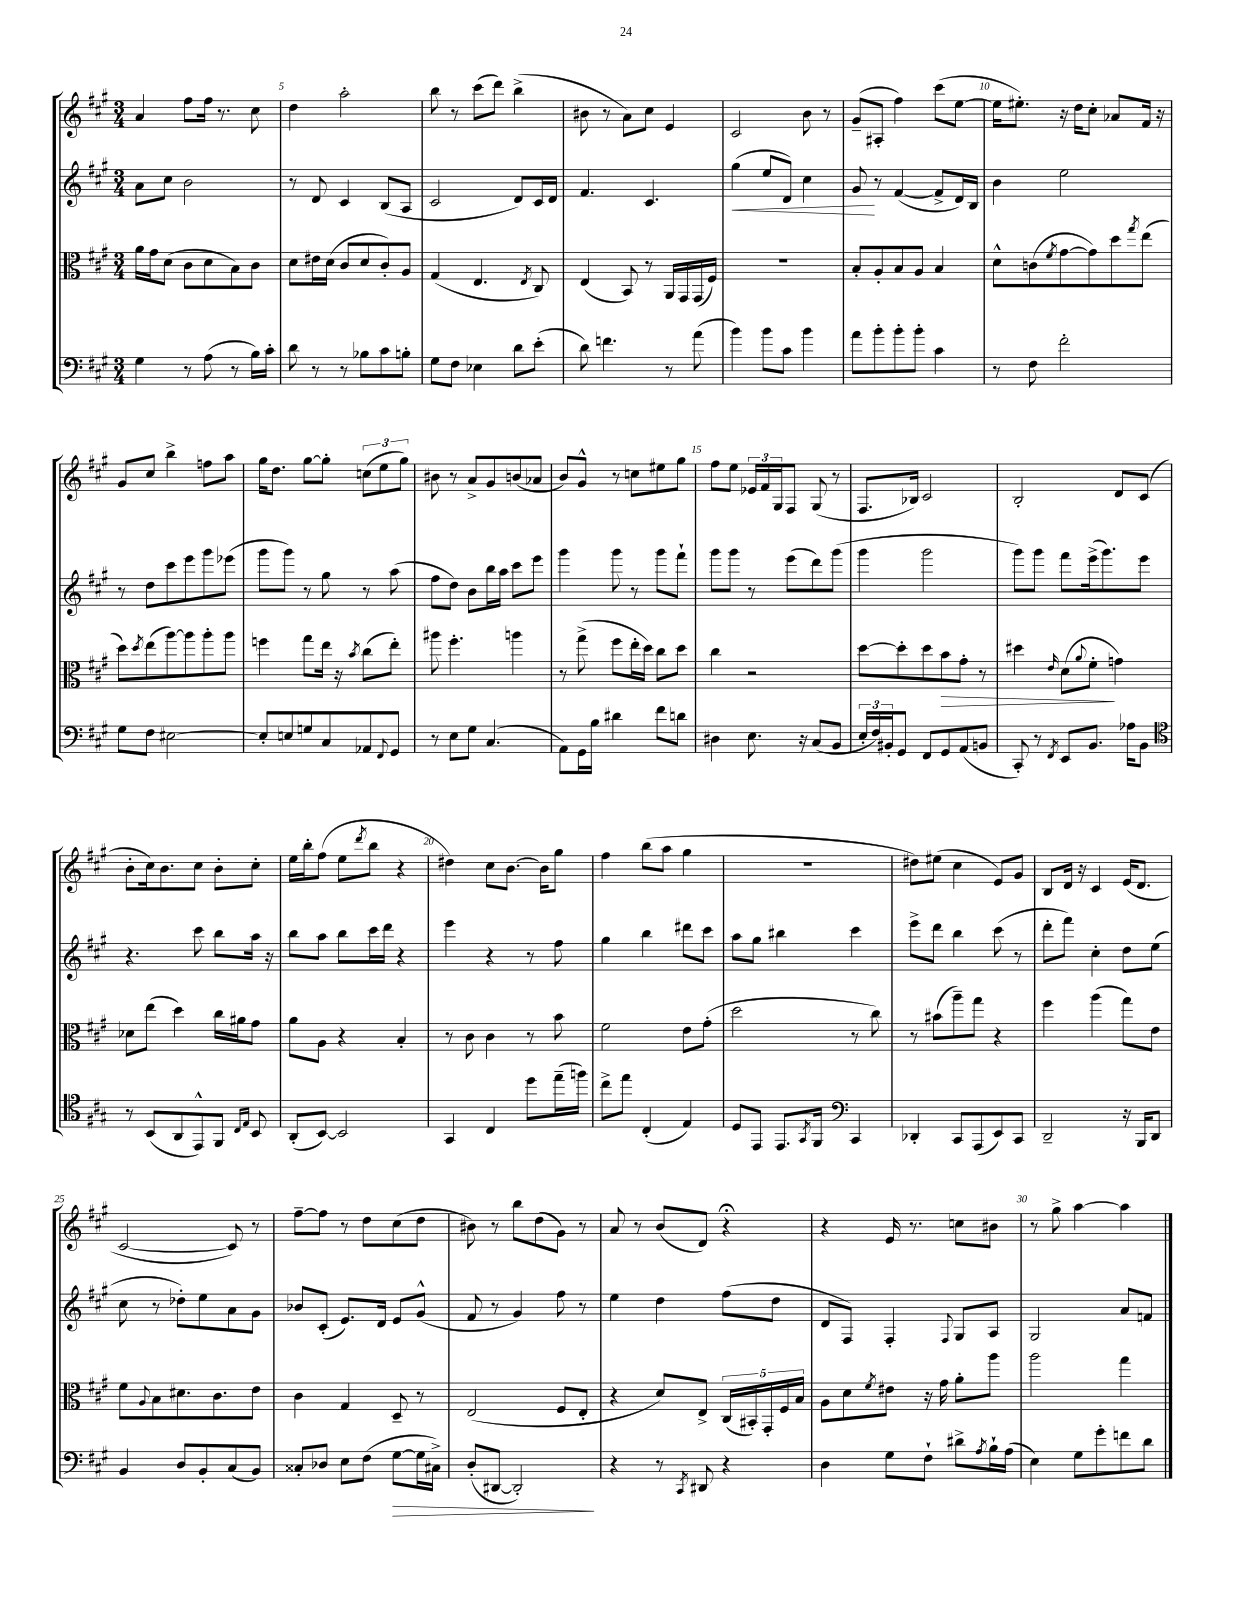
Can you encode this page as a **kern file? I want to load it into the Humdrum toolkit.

**kern	**dynam	**kern	**dynam	**kern	**dynam	**kern
*part4	*part4	*part3	*part3	*part2	*part2	*part1
*staff4	*staff4	*staff3	*staff3	*staff2	*staff2	*staff1
*clefF4	*	*clefC3	*	*clefG2	*	*clefG2
*k[f#c#g#]	*	*k[f#c#g#]	*	*k[f#c#g#]	*	*k[f#c#g#]
*M3/4	*	*M3/4	*	*M3/4	*	*M3/4
=4	=4	=4	=4	=4	=4	=4
4G#\	.	16a\LL	.	8a\L	.	4a/
.	.	16g#\J	.	.	.	.
.	.	(8d\J	.	8cc#\J	.	.
8r	.	8c#\L	.	2b\	.	8ff#\L
(8A\	.	8d\	.	.	.	16ff#\Jk
.	.	.	.	.	.	8.r
8r	.	8B\)	.	.	.	.
16B\LL)	.	8c#\J	.	.	.	8cc#\
16c#'\JJ	.	.	.	.	.	.
=5	=5	=5	=5	=5	=5	=5
8d\	.	8d\L	.	8r	.	4dd\
8r	.	16e#X\L	.	8d/	.	.
.	.	(16d\JJ	.	.	.	.
8r	.	8c#/L	.	4c#/	.	2aa'\
8B-X\L	.	8d/	.	.	.	.
8c#\	.	8c#'/)	.	(8B/L	.	.
8Bn'\J	.	8A/J	.	8A/J	.	.
=6	=6	=6	=6	=6	=6	=6
8G#\L	.	(4G#/	.	2c#/	.	8bb\
8F#\J	.	.	.	.	.	8r
4E-X\	.	4.E/	.	.	.	(8ccc#\L
.	.	.	.	.	.	8ddd\J)
8d\L	.	.	.	8d/L)	.	(4bb^\
.	.	8qE/	.	.	.	.
(8e'\J	.	8C#/)	.	16c#/L	.	.
.	.	.	.	16d/JJ	.	.
=7	=7	=7	=7	=7	=7	=7
8d\)	.	(4E/	.	4.f#/	.	8b#X\
4.fn\	.	.	.	.	.	8r
.	.	8BB/)	.	.	.	8a\L)
.	.	8r	.	4.c#/	.	8cc#\J
8r	.	16AA/LL	.	.	.	4e/
.	.	16GG#/	.	.	.	.
(8a\	.	(16GG#/	.	.	.	.
.	.	16F#/JJ)	.	.	.	.
=8	=8	=8	=8	=8	=8	=8
!	!	!	!	!	!LO:HP:b	!
4b\)	.	2.r	.	(4gg#\	<	2c#/
8b\L	.	.	.	8ee/L	.	.
8c#\J	.	.	.	8d/J)	.	.
4b\	.	.	.	4cc#\	.	8b\
.	.	.	.	.	.	8r
=9	=9	=9	=9	=9	=9	=9
8a\L	.	8B'/L	.	8g#/	.	(8g#~/L
8b'\	.	8A'/	.	8r	[	8A#X'/J
8b'\	.	8B/	.	([4f#/	.	4ff#\)
8b'\J	.	8A/J	.	.	.	.
4c#\	.	4B/	.	8f#^/L]	.	(8ccc#\L
.	.	.	.	16d/L)	.	[8ee\J
.	.	.	.	16B/JJ	.	.
=10	=10	=10	=10	=10	=10	=10
8r	.	8d^^\L	.	4b\	.	16ee\KL]
.	.	.	.	.	.	8.ee#X'\J)
8F#\	.	(8cn\	.	.	.	.
.	.	8qf#/	.	.	.	.
2f#'\	.	[8g#\	.	2ee\	.	16r
.	.	.	.	.	.	16dd\KL
.	.	8g#\])	.	.	.	8cc#'\J
.	.	8dd\	.	.	.	8a-X/L
.	.	8qgg#/	.	.	.	.
.	.	(8ee\J	.	.	.	16f#/Jk
.	.	.	.	.	.	16r
!!LO:LB:g=z
=11	=11	=11	=11	=11	=11	=11
8G#\L	.	8dd\L)	.	8r	.	8g#/L
.	.	8qdd/	.	.	.	.
8F#\J	.	(8ee\	.	8dd\L	.	8cc#/J
[2E#X\	.	[8aa\)	.	8ccc#\	.	4bb^\
.	.	8aa\]	.	8eee\	.	.
.	.	8aa'\	.	8ggg#\	.	8ffn\L
.	.	8aa\J	.	(8eee-X\J	.	8aa\J
=12	=12	=12	=12	=12	=12	=12
8E#'/L]	.	4ffn\	.	8ggg#\L	.	16gg#\KL
.	.	.	.	.	.	8.dd\J
8En/	.	.	.	8ggg#\J)	.	.
8Gn/	.	8gg#\L	.	8r	.	[8gg#\L
8C#/	.	16ee\Jk	.	8gg#\	.	8gg#'\J]
.	.	16r	.	.	.	.
.	.	8qb/	.	.	.	.
8AA-X/	.	(8cc#\L	.	8r	.	(12ccn\L
.	.	.	.	.	.	12ee\
8qqFF#/	.	.	.	.	.	.
8GG#/J	.	8ee'\J)	.	(8aa\	.	.
.	.	.	.	.	.	12gg#\J)
=13	=13	=13	=13	=13	=13	=13
8r	.	8aa#X\	.	8ff#\L	.	8b#X\
8E\L	.	4.ff#'\	.	8dd\J)	.	8r
8G#\J	.	.	.	8b\L	.	8a^/L
(4.C#/	.	.	.	16bb\L	.	8g#/
.	.	.	.	16aa\JJ	.	.
.	.	4aan\	.	8ccc#\L	.	(8bn/
.	.	.	.	8eee\J	.	8a-X/J
=14	=14	=14	=14	=14	=14	=14
8AA\L)	.	8r	.	4ggg#\	.	8b/L)
16GG#\L	.	(8gg#^\	.	.	.	8g#^^/J
16B\JJ	.	.	.	.	.	.
4d#X\	.	8ff#\L	.	8ggg#\	.	8r
.	.	16ee'\L	.	8r	.	8ccn\L
.	.	16dd\JJ)	.	.	.	.
8f#\L	.	8cc#\L	.	8ggg#\L	.	8ee#X\
8dn\J	.	8dd\J	.	8fff#`\J	.	8gg#\J
=15	=15	=15	=15	=15	=15	=15
4D#X\	.	4cc#\	.	8ggg#\L	.	8ff#\L
.	.	.	.	8ggg#\J	.	8ee\J
8.E\	.	2r	.	8r	.	24e-X/LL
.	.	.	.	.	.	24f#/
.	.	.	.	.	.	24G#/J
.	.	.	.	(8eee\L	.	8F#/J
16r	.	.	.	.	.	.
(8C#/L	.	.	.	8ddd\)	.	(8G#/
8BB/J	.	.	.	(8ggg#\J	.	8r
=16	=16	=16	=16	=16	=16	=16
24E'/LL	.	[8dd\L	.	4ggg#\	.	8.F#/L
24F#/)	.	.	.	.	.	.
24BB#X'/J	.	.	.	.	.	.
8GG#/J	.	8dd'\]	.	.	.	.
.	.	.	.	.	.	16B-X/Jk)
8FF#/L	.	8dd\	.	2ggg#\	.	2c#/
!	!	!	!LO:HP:b	!	!	!
8GG#/	.	8b\	>	.	.	.
(8AA/	.	8g#'\J	.	.	.	.
8BBn/J	.	8r	.	.	.	.
=17	=17	=17	=17	=17	=17	=17
8CC#'/)	.	4dd#X\	.	8ggg#\L)	.	2B'/
8r	.	.	.	8ggg#\J	.	.
8qFF#/	.	16qqe/	.	.	.	.
8EE/L	.	(8d\L	.	8fff#\L	.	.
.	.	8qqa/	.	.	.	.
8.BB/J	.	8f#'\J	.	(16eee^\k	.	.
.	.	.	.	8.ggg#\)	.	.
.	.	4gn\)	]	.	.	8d/L
16A-X\KL	.	.	.	.	.	.
8BB\J	.	.	.	8eee\J	.	(8c#/J
!!LO:LB:g=z
=18	=18	=18	=18	=18	=18	=18
*clefC4	*	*	*	*	*	*
8r	.	8d-X\L	.	4.r	.	8b'\L
(8BB/L	.	(8ee\J	.	.	.	16cc#\k)
.	.	.	.	.	.	8.b\
8AA/	.	4dd\)	.	.	.	.
8EE^^/)	.	.	.	8ccc#\	.	8cc#\J
8FF#/J	.	16cc#\LL	.	8bb\L	.	8b'\L
.	.	16a#X\J	.	.	.	.
16qqC#/LL	.	.	.	.	.	.
16qqE/JJ	.	.	.	.	.	.
8BB/	.	8g#\J	.	16aa\Jk	.	8cc#'\J
.	.	.	.	16r	.	.
=19	=19	=19	=19	=19	=19	=19
(8AA'/L	.	8a\L	.	8bb\L	.	16ee\LL
.	.	.	.	.	.	16bb'\J
[8BB/J)	.	8A\J	.	8aa\J	.	(8ff#\J
2BB/]	.	4r	.	8bb\L	.	8ee\L
.	.	.	.	.	.	8qddd/
.	.	.	.	16ccc#\L	.	8bb\J
.	.	.	.	16ddd\JJ	.	.
.	.	4B'/	.	4r	.	4r
=20	=20	=20	=20	=20	=20	=20
4GG#/	.	8r	.	4eee\	.	4dd#X\)
.	.	8c#\	.	.	.	.
4C#/	.	4c#\	.	4r	.	8cc#\L
.	.	.	.	.	.	[8.b\J
8dd\L	.	8r	.	8r	.	.
.	.	.	.	.	.	16b\KL]
(16ee~\L	.	8b\	.	8ff#\	.	8gg#\J
16ffn\JJ)	.	.	.	.	.	.
=21	=21	=21	=21	=21	=21	=21
8cc#^\L	.	2f#\	.	4gg#\	.	4ff#\
8ee\J	.	.	.	.	.	.
(4C#'/	.	.	.	4bb\	.	(8bb\L
.	.	.	.	.	.	8aa\J
4E/)	.	8e\L	.	8ddd#X\L	.	4gg#\
.	.	(8g#'\J	.	8ccc#\J	.	.
=22	=22	=22	=22	=22	=22	=22
8D/L	.	2dd\	.	8aa\L	.	2.r
8EE/J	.	.	.	8gg#\J	.	.
8.EE/L	.	.	.	4bb#X\	.	.
8qGG#/	.	.	.	.	.	.
16FF#/Jk	.	.	.	.	.	.
*clefF4	*	*	*	*	*	*
4CC#/	.	8r	.	4ccc#\	.	.
.	.	8cc#\)	.	.	.	.
=23	=23	=23	=23	=23	=23	=23
4DD-X'/	.	8r	.	8eee^\L	.	8dd#X\L)
.	.	(8b#X\L	.	8ddd\J	.	(8ee#X\J
8CC#/L	.	8aa~\)	.	4bb\	.	4cc#\
(8AAA/	.	8gg#\J	.	.	.	.
8EE/)	.	4r	.	(8ccc#\	.	8e/L)
8CC#/J	.	.	.	8r	.	8g#/J
=24	=24	=24	=24	=24	=24	=24
2DD~/	.	4ff#\	.	8ddd'\L	.	8B/L
.	.	.	.	8fff#\J)	.	16d/Jk
.	.	.	.	.	.	16r
.	.	(4aa\	.	4cc#'\	.	4c#/
16r	.	8gg#\L)	.	8dd\L	.	(16e/KL
16BBB/KL	.	.	.	.	.	8.d/J
8DD/J	.	8e\J	.	(8ee\J	.	.
!!LO:LB:g=z
=25	=25	=25	=25	=25	=25	=25
4BB/	.	8f#\L	.	8cc#\	.	[2c#/
.	.	8qqA/	.	.	.	.
.	.	8B\	.	8r	.	.
8D/L	.	8.d#X\	.	8dd-X'\L)	.	.
8BB'/	.	.	.	8ee\	.	.
.	.	8.c#\	.	.	.	.
(8C#/	.	.	.	8a\	.	8c#/])
8BB/J)	.	8e\J	.	8g#\J	.	8r
=26	=26	=26	=26	=26	=26	=26
8C##X'/L	.	4c#\	.	8b-X/L	.	[8ff#~\L
8D-X/J	.	.	.	(8c#'/J	.	8ff#\J]
8E\L	.	4G#/	.	8.e/L)	.	8r
(8F#\J	.	.	.	.	.	8dd\L
.	.	.	.	16d/Jk	.	.
!	!LO:HP:b	!	!	!	!	!
[8G#\L	>	8D~/	.	8e/L	.	(8cc#\
16G#\L]	.	8r	.	(8g#^^/J	.	8dd\J
16C#X^\JJ)	.	.	.	.	.	.
=27	=27	=27	=27	=27	=27	=27
(8D'/L	.	(2E/	.	8f#/	.	8b#X\)
[8DD#X/J	.	.	.	8r	.	8r
2DD#'/])	.	.	.	4g#/)	.	8bb\L
.	.	.	.	.	.	(8dd\
.	.	8F#/L	.	8ff#\	.	8g#\J)
.	.	8E'/J	.	8r	.	8r
.	]	.	.	.	.	.
=28	=28	=28	=28	=28	=28	=28
4r	.	4r	.	4ee\	.	8a/
.	.	.	.	.	.	8r
8r	.	8d/L)	.	4dd\	.	(8b/L
8qCC#/	.	.	.	.	.	.
8DD#X/	.	8E^/J	.	.	.	8d/J)
4r	.	(20C#/LL	.	(8ff#\L	.	4r;<
.	.	20BB#X'/)	.	.	.	.
.	.	20GG#'/	.	.	.	.
.	.	.	.	8dd\J	.	.
.	.	20F#/	.	.	.	.
.	.	20B/JJ	.	.	.	.
=29	=29	=29	=29	=29	=29	=29
4D\	.	8A\L	.	8d/L	.	4r
.	.	8d\	.	8F#/J)	.	.
.	.	8qf#/	.	.	.	.
8G#\L	.	8e#X\J	.	4F#'/	.	16e/
.	.	.	.	.	.	8.r
8F#`\J	.	16r	.	.	.	.
.	.	16g#\	.	.	.	.
.	.	.	.	8qqF#/	.	.
8d#X^\L	.	8a'\L	.	8G#/L	.	8ccn\L
8qA/	.	.	.	.	.	.
16B`\L	.	8aa\J	.	8A/J	.	8b#X\J
(16A\JJ	.	.	.	.	.	.
=30	=30	=30	=30	=30	=30	=30
4E\)	.	2aa\	.	2G#/	.	8r
.	.	.	.	.	.	8gg#^\
8G#\L	.	.	.	.	.	[4aa\
8g#'\	.	.	.	.	.	.
8fn\	.	4gg#\	.	8a/L	.	4aa\]
8d\J	.	.	.	8fn/J	.	.
==	==	==	==	==	==	==
*-	*-	*-	*-	*-	*-	*-
